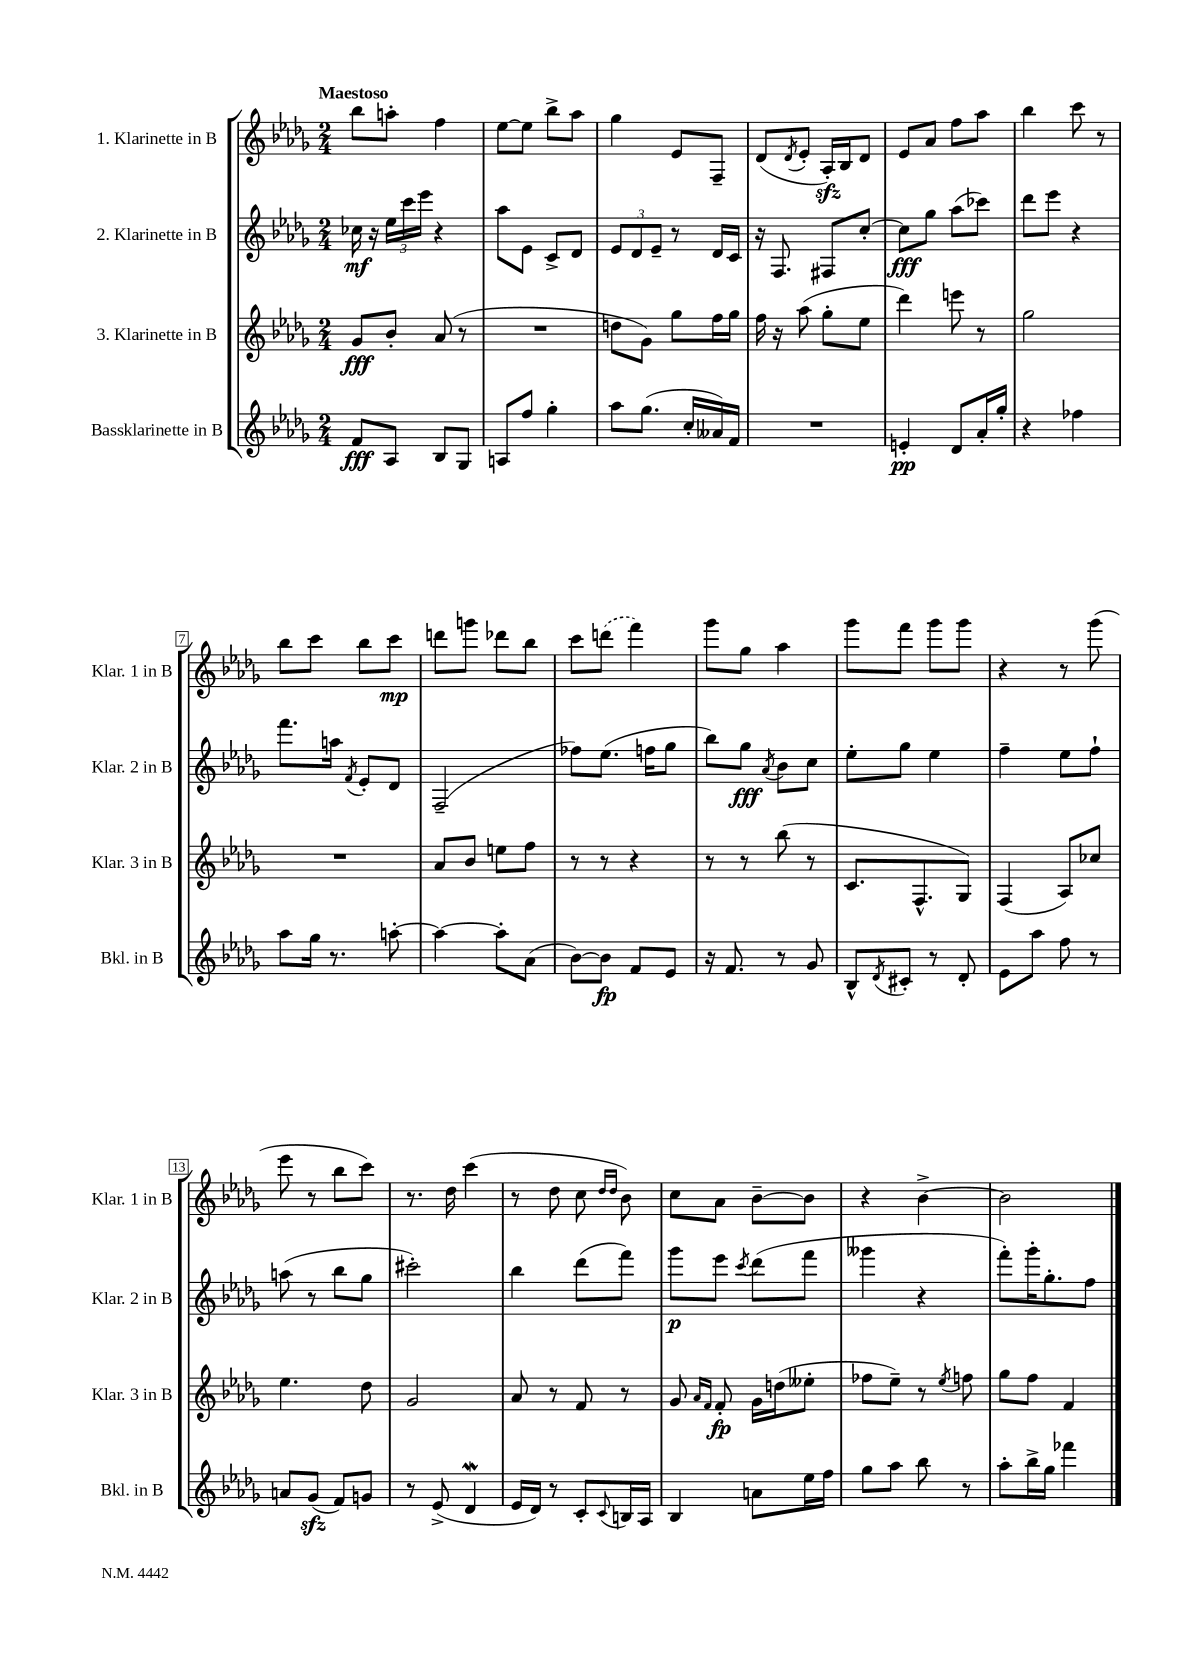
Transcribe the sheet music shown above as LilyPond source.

<<
\new StaffGroup <<
\new Staff = "s0" \with { instrumentName = "1. Klarinette in B" shortInstrumentName = "Klar. 1 in B" } {
    \clef treble \key des \major \numericTimeSignature \time 2/4 \tempo "Maestoso"
    bes''8 a''8-. f''4 |
    ees''8~ ees''8 bes''8-> aes''8 |
    ges''4 ees'8 f8-- |
    des'8( \acciaccatura { des'8 } ees'8-. aes16-.\sfz) bes16 des'8 |
    ees'8 aes'8 f''8 aes''8 |
    bes''4 c'''8 r8 |
    bes''8 c'''8 bes''8 c'''8\mp |
    d'''8 g'''8 des'''8 bes''8 |
    c'''8 \once \slurDashed d'''8( f'''4) |
    ges'''8 ges''8 aes''4 |
    ges'''8 f'''8 ges'''8 ges'''8 |
    r4 r8 ges'''8( |
    ees'''8 r8 bes''8 c'''8) |
    r8. des''16 c'''4( |
    r8 des''8 c''8 \grace { des''16 des''16 } bes'8) |
    c''8 aes'8 bes'8~-- bes'8 |
    r4 bes'4~-> |
    bes'2 \bar "|." |
}
\new Staff = "s1" \with { instrumentName = "2. Klarinette in B" shortInstrumentName = "Klar. 2 in B" } {
    \clef treble \key des \major \numericTimeSignature \time 2/4
    ces''16\mf r16 \tuplet 3/2 { ees''16 c'''16 ees'''16 } r4 |
    aes''8 ees'8 c'8-> des'8 |
    \tuplet 3/2 { ees'8 des'8 ees'8-- } r8 des'16 c'16 |
    r16 f8. fis8 c''8~-. |
    c''8\fff ges''8 aes''8( ces'''8) |
    des'''8 ees'''8 r4 |
    f'''8. a''16 \acciaccatura { f'8 } ees'8-. des'8 |
    f2--( |
    fes''8) ees''8.( f''16 ges''8 |
    bes''8) ges''8\fff \acciaccatura { aes'8 } bes'8 c''8 |
    ees''8-. ges''8 ees''4 |
    f''4-- ees''8 f''8-! |
    a''8( r8 bes''8 ges''8 |
    cis'''2-.) |
    bes''4 des'''8( f'''8) |
    ges'''8\p ees'''8 \acciaccatura { c'''8 } des'''8( f'''8 |
    geses'''4 r4 |
    f'''8-.) ges'''16-. ges''8.-. f''8 \bar "|." |
}
\new Staff = "s2" \with { instrumentName = "3. Klarinette in B" shortInstrumentName = "Klar. 3 in B" } {
    \clef treble \key des \major \numericTimeSignature \time 2/4
    ges'8\fff bes'8-. aes'8( r8 |
    R2 |
    d''8 ges'8) ges''8 f''16 ges''16 |
    f''16 r16 aes''8( ges''8-. ees''8 |
    des'''4) e'''8 r8 |
    ges''2 |
    R2 |
    aes'8 bes'8 e''8 f''8 |
    r8 r8 r4 |
    r8 r8 bes''8( r8 |
    c'8. f8.-^ ges8) |
    f4( aes8) ces''8 |
    ees''4. des''8 |
    ges'2 |
    aes'8 r8 f'8 r8 |
    ges'8 \grace { aes'16 f'16 } f'8-.\fp ges'16 d''16( eeses''8-. |
    fes''8 ees''8--) r8 \acciaccatura { ees''8 } f''8 |
    ges''8 f''8 f'4 \bar "|." |
}
\new Staff = "s3" \with { instrumentName = "Bassklarinette in B" shortInstrumentName = "Bkl. in B" } {
    \clef treble \key des \major \numericTimeSignature \time 2/4
    f'8\fff aes8 bes8 ges8 |
    a8 f''8 ges''4-. |
    aes''8 ges''8.( c''16-. aeses'16) f'16 |
    R2 |
    e'4-.\pp des'8 aes'16-. ges''16-. |
    r4 fes''4 |
    aes''8 ges''16 r8. a''8~-. |
    a''4~ a''8-. aes'8( |
    bes'8~) bes'8\fp f'8 ees'8 |
    r16 f'8. r8 ges'8 |
    bes8-^ \acciaccatura { des'8 } cis'8-. r8 des'8-. |
    ees'8 aes''8 f''8 r8 |
    a'8 ges'8\sfz( f'8) g'8 |
    r8 ees'8->( des'4\mordent |
    ees'16 des'16) r8 c'8-. \appoggiatura { c'8 } b16 aes16 |
    bes4 a'8 ees''16 f''16 |
    ges''8 aes''8 bes''8 r8 |
    aes''8-. bes''16-> ges''16 fes'''4 \bar "|." |
}
>>
>>
\layout { \context { \Score \override BarNumber.stencil = #(make-stencil-boxer 0.1 0.3 ly:text-interface::print) } }
